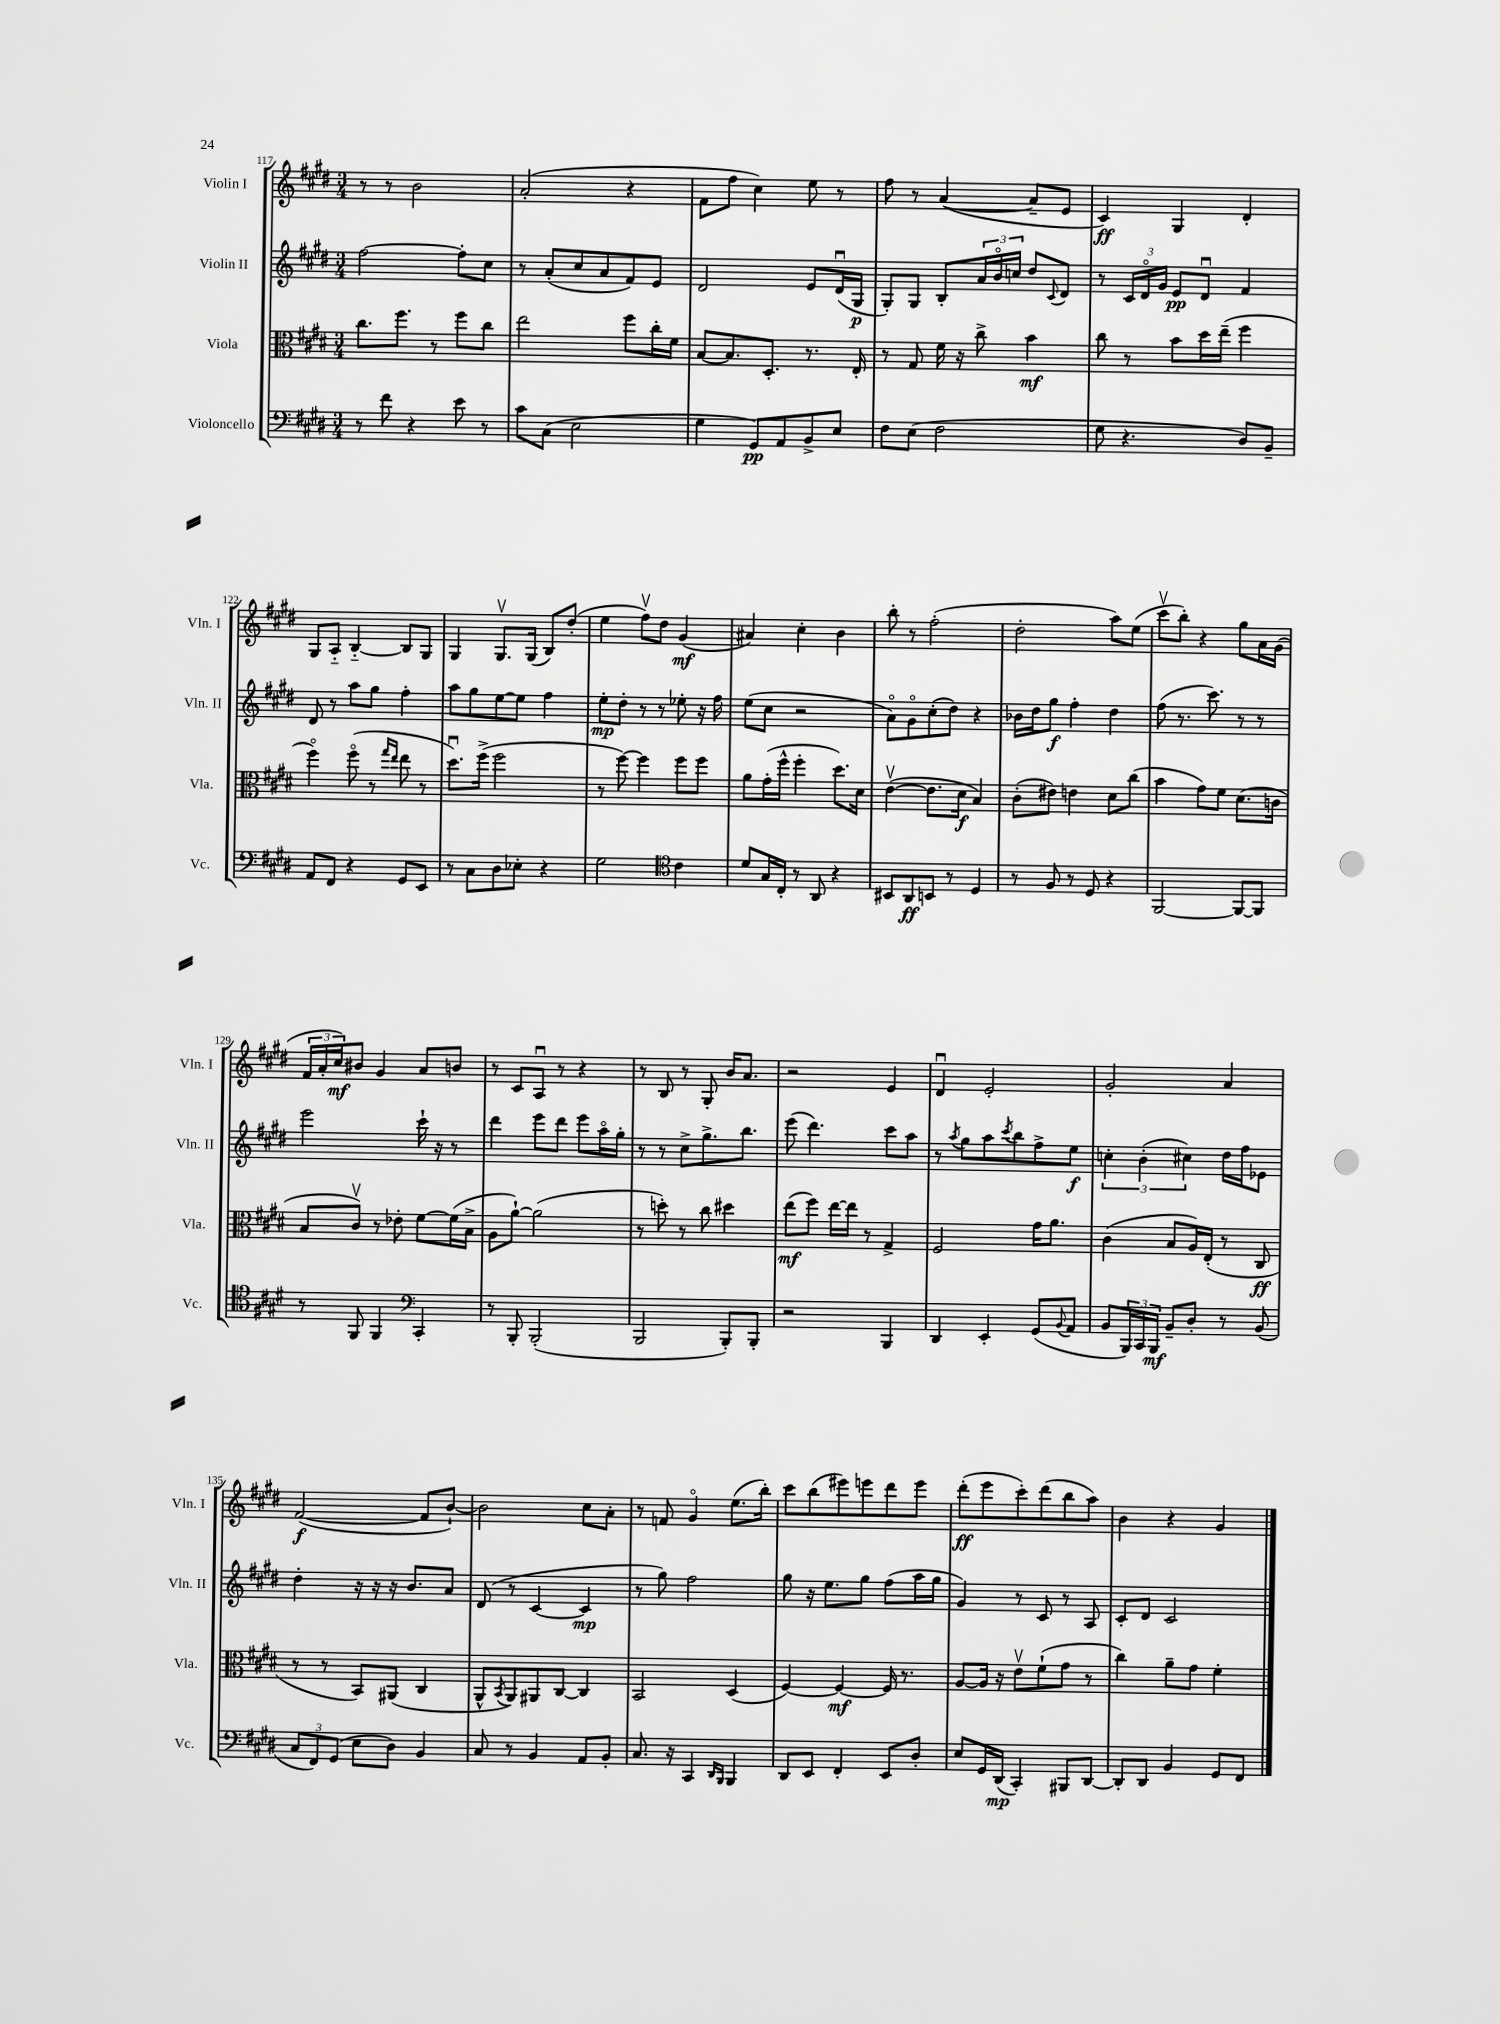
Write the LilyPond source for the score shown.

<<
\new StaffGroup <<
\new Staff = "s0" \with { instrumentName = "Violin I" shortInstrumentName = "Vln. I" } {
    \clef treble \key e \major \numericTimeSignature \time 3/4
    r8 r8 b'2 |
    a'2-.( r4 |
    fis'8 fis''8 cis''4) e''8 r8 |
    fis''8 r8 a'4~( a'8-- e'8 |
    cis'4\ff) gis4 dis'4-. |
    gis8 a8-_ b4~-_ b8 gis8 |
    gis4 gis8.\upbow gis16( b8) dis''8-.( |
    e''4 fis''8\upbow) dis''8 gis'4\mf( |
    ais'4) cis''4-. b'4 |
    b''8-. r8 fis''2-.( |
    dis''2-. a''8) e''8( |
    cis'''8\upbow b''8-.) r4 gis''8 a'16 gis'16( |
    \tuplet 3/2 { fis'16 a'16-. cis''16\mf) } bis'8 gis'4 a'8 b'8 |
    r8 cis'8 a8\downbow r8 r4 |
    r8 b8 r8 gis8-. b'16 a'8. |
    r2 e'4 |
    dis'4\downbow e'2-. |
    gis'2-. a'4 |
    fis'2~\f( fis'8 b'8~-!) |
    b'2 cis''8 a'8-. |
    r8 f'8 gis'4\flageolet e''8.( b''16-.) |
    cis'''8 b''8( eis'''8) e'''8 dis'''8 e'''8 |
    dis'''8-.\ff( e'''8 cis'''8-.) dis'''8( b''8 a''8) |
    b'4 r4 gis'4 \bar "|." |
}
\new Staff = "s1" \with { instrumentName = "Violin II" shortInstrumentName = "Vln. II" } {
    \clef treble \key e \major \numericTimeSignature \time 3/4
    fis''2~ fis''8-. cis''8 |
    r8 a'8-.( cis''8 a'8 fis'8) e'8 |
    dis'2 e'8 dis'16\downbow( gis16\p |
    gis8-.) gis8 b8-. \tuplet 3/2 { a'16 b'16\flageolet c''16 } dis''8 \appoggiatura { cis'8 } dis'8 |
    r8 \tuplet 3/2 { cis'16 dis'16\flageolet gis'16 } e'8\pp dis'8\downbow fis'4 |
    dis'8 r8 a''8 gis''8 fis''4-. |
    a''8 gis''8 e''8~ e''8 fis''4 |
    e''8-.\mp dis''8-. r8 r8 ees''8-. r16 fis''16 |
    e''8( cis''8 r2 |
    a'8\flageolet) gis'8\flageolet cis''8-.( dis''8) r4 |
    bes'16 dis''16 gis''8\f fis''4-. dis''4 |
    fis''8( r8. cis'''8.) r8 r8 |
    e'''2 cis'''16-! r16 r8 |
    dis'''4 e'''8 dis'''8 e'''8 a''16\flageolet gis''16-. |
    r8 r8 cis''8-> gis''8.-> b''8. |
    e'''8( dis'''4.) cis'''8 a''8 |
    r8 \acciaccatura { a''8 } gis''8 a''8 \acciaccatura { cis'''8 } b''8 fis''8-> e''8\f |
    \tuplet 3/2 { c''4-. b'4-.( cis''4) } dis''16 fis''16 ees'8 |
    dis''4-. r16 r16 r16 b'8. a'8 |
    dis'8( r8 cis'4~ cis'4\mp |
    r8 gis''8) fis''2 |
    gis''8 r16 e''8. gis''8 fis''8( a''16 gis''16 |
    gis'4) r8 cis'8 r8 a8 |
    cis'8-. dis'8 cis'2 \bar "|." |
}
\new Staff = "s2" \with { instrumentName = "Viola" shortInstrumentName = "Vla." } {
    \clef alto \key e \major \numericTimeSignature \time 3/4
    cis''8. fis''8. r8 fis''8 cis''8 |
    e''2 fis''8 cis''16-. fis'16 |
    b8~ b8. dis8.-. r8. e16-. |
    r8 gis8 fis'16 r16 cis''8-> b'4\mf |
    cis''8 r8 b'8 dis''16 e''16--( fis''4 |
    fis''4\flageolet) fis''8\flageolet( r8 \grace { gis''16 e''16 } e''8 r8 |
    dis''8.\downbow) fis''16->( fis''2 |
    r8 fis''8~) fis''4 fis''8 fis''8 |
    a'8 gis'16-.( fis''16-^ fis''4-. dis''8.) dis'16 |
    e'4~\upbow( e'8. dis'16\f b4) |
    cis'8-.( eis'8) e'4 dis'8 cis''8( |
    b'4 gis'8) fis'8 dis'8.( c'16 |
    b8 cis'8\upbow) r8 ees'8-. fis'8~ fis'16( b16-> |
    a8 a'8~-!) a'2( |
    r8 d''8-.) r8 cis''8 dis''4 |
    e''8\mf( fis''8) e''16~ e''16 r8 gis4-> |
    fis2 gis'16 a'8. |
    cis'4( b8 a16) e16-.( r8 cis8\ff |
    r8 r8 b,8) ais,8( cis4 |
    a,8-^ \acciaccatura { b,8 } a,8) ais,8 cis8~ cis4 |
    b,2 dis4( |
    fis4~) fis4~\mf fis16 r8. |
    a8~ a16 r16 e'8\upbow fis'8-!( gis'8 r8 |
    cis''4) a'8-- gis'8 fis'4-. \bar "|." |
}
\new Staff = "s3" \with { instrumentName = "Violoncello" shortInstrumentName = "Vc." } {
    \clef bass \key e \major \numericTimeSignature \time 3/4
    r8 fis'8 r4 e'8 r8 |
    cis'8 cis8( e2 |
    gis4 gis,8\pp) a,8 b,8-> e8 |
    fis8 e8( fis2 |
    gis8 r4. dis8) b,8-- |
    a,8 fis,8 r4 gis,8 e,8 |
    r8 cis8 dis8 ees8-. r4 |
    gis2 \clef tenor cis'4 |
    dis'8 gis16 cis16-. r8 a,8 r4 |
    bis,8 a,8\ff b,8 r8 dis4 |
    r8 fis8 r8 dis8 r4 |
    fis,2~ fis,8~ fis,8 |
    r8 fis,8 fis,4 \clef bass cis,4-. |
    r8 b,,8-. b,,2-.( |
    b,,2 b,,8-.) b,,8-. |
    r2 b,,4 |
    dis,4 e,4-. gis,8( \appoggiatura { b,8 } a,8 |
    b,8 \tuplet 3/2 { b,,16) cis,16 b,,16\mf } b,8-- dis8-. r8 b,8( |
    \tuplet 3/2 { cis8 fis,8) gis,8( } e8 dis8) b,4 |
    cis8 r8 b,4 a,8 b,8-. |
    cis8. r16 cis,4 \grace { dis,16 b,,16 } b,,4 |
    dis,8 e,8 fis,4-. e,8 dis8-. |
    e8 gis,16 dis,16\mp( cis,4-.) bis,,8 dis,8~ |
    dis,8-. dis,8 b,4 gis,8 fis,8 \bar "|." |
}
>>
>>
\layout { \context { \Score currentBarNumber = #117 } }
